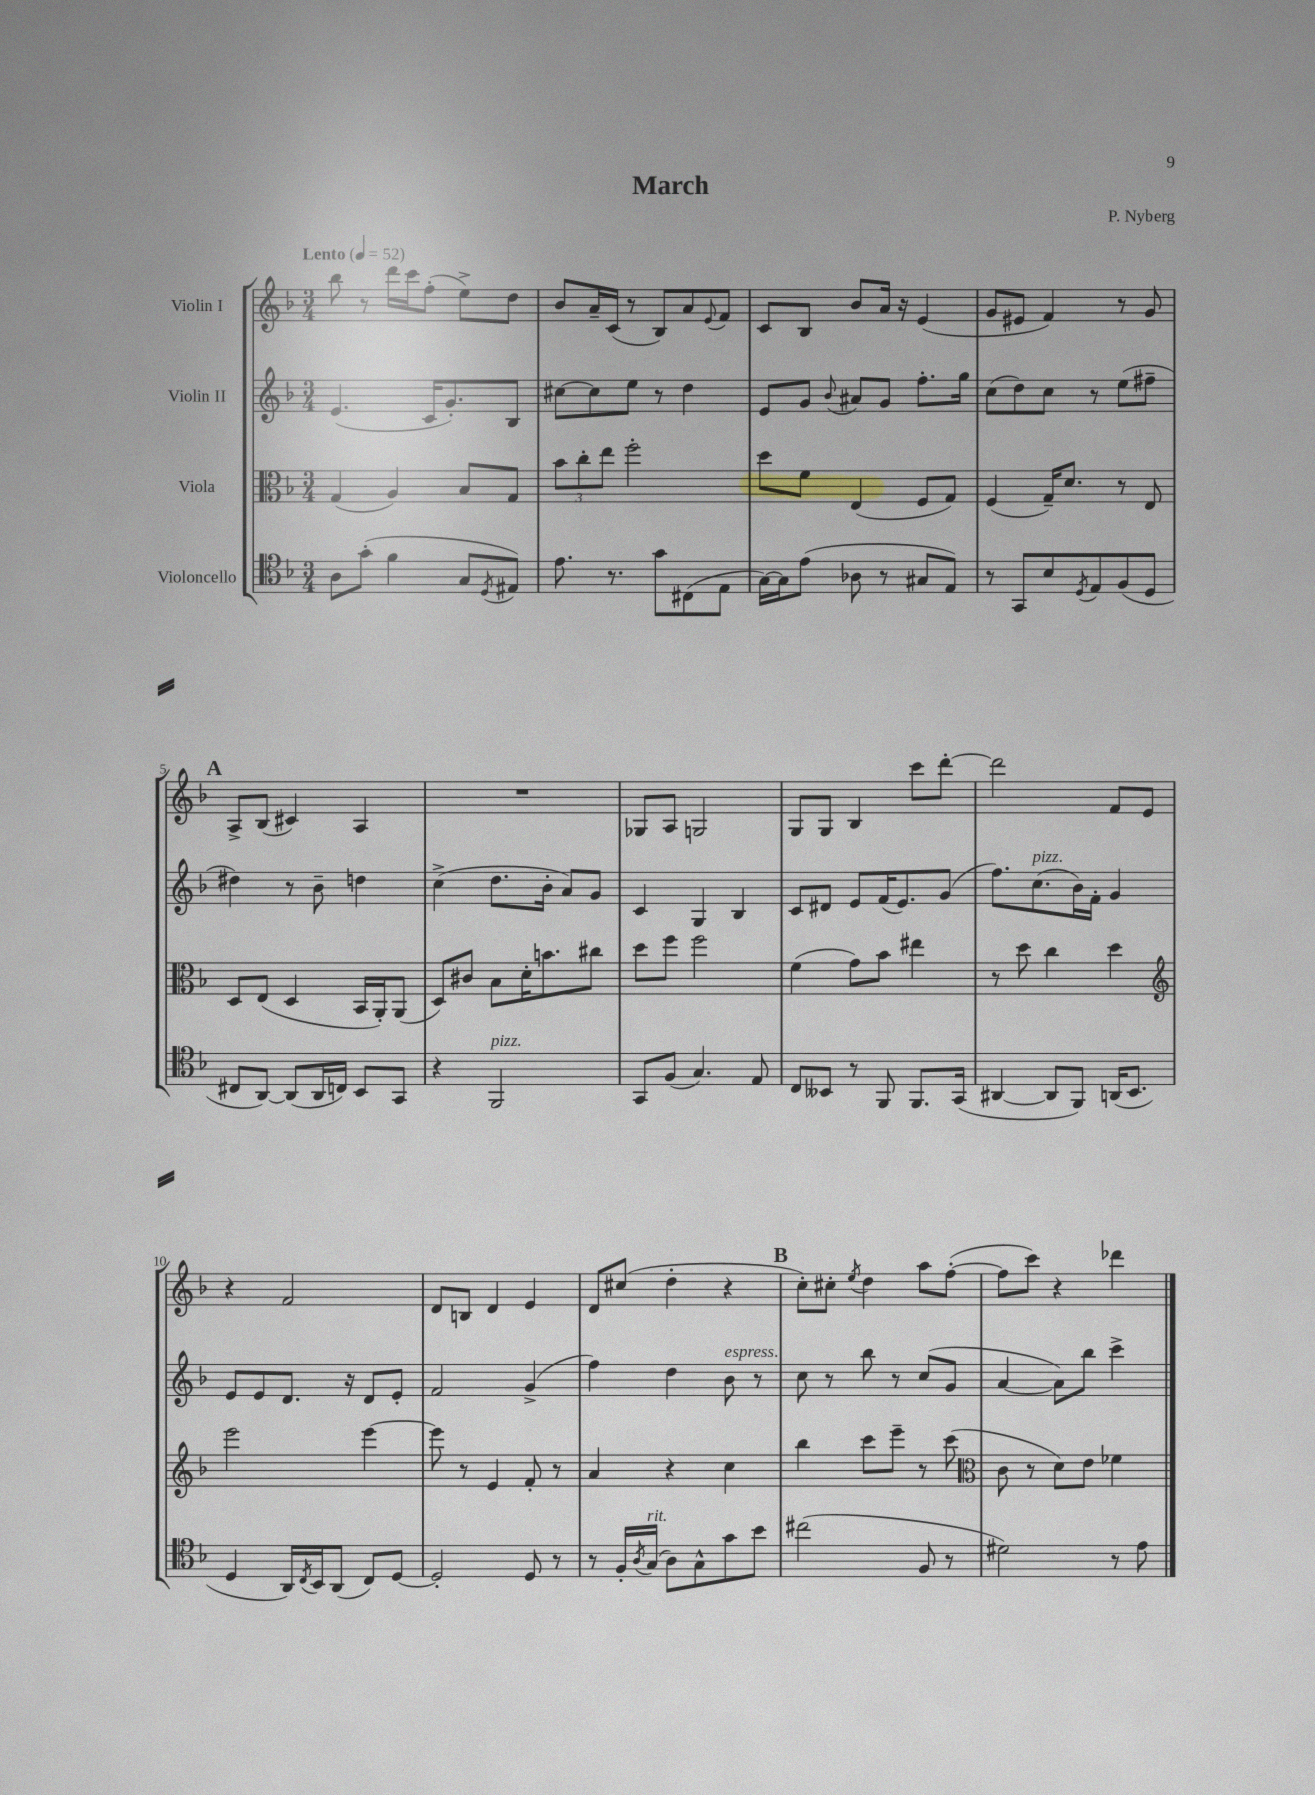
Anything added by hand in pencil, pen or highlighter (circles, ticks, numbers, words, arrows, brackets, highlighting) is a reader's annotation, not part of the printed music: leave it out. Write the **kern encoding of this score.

**kern	**kern	**kern	**kern
*staff4	*staff3	*staff2	*staff1
*clefC4	*clefC3	*clefG2	*clefG2
*k[b-]	*k[b-]	*k[b-]	*k[b-]
*M3/4	*M3/4	*M3/4	*M3/4
*MM52	*MM52	*MM52	*MM52
8A\L	(4G/	(4.e/	8bb-\
(8g'\J	.	.	8r
4f\	4A/)	.	16ddd\LL
.	.	.	16ccc\J
.	.	16c/LK	(8ff'\J
.	.	8.g'/)	.
8G/L	8B-/L	.	8ee^\L)
8qD/	.	.	.
8E#/J)	8G/J	8B-/J	8dd\J
=	=	=	=
8.e\	12b-\L	[8cc#\L	8b-/L
.	12cc'\	.	.
.	.	8cc#\]	16a~/L
.	12ee\J	.	.
8.r	.	.	(16c/JJ
.	2ff'\	8ee\J	8r
8g\L	.	8r	8B-/L)
(8C#\	.	4dd\	8a/
.	.	.	8qqe/
8E\J	.	.	8f/J
=	=	=	=
[16G\LL)	8dd\L	8e/L	8c/L
16G\]J	.	.	.
(8e\J	8f\J	8g/J	8B-/J
.	.	8qqb-/	.
8A-\	(4E/	8a#/L	8b-/L
8r	.	8g/J	16a/Jk
.	.	.	16r
8G#/L	8F/L	8.ff'\L	(4e/
8E/J)	8G/J)	.	.
.	.	16gg\Jk	.
=	=	=	=
8r	(4F/	(8cc\L	8g/L
8GG/L	.	8dd\)	8e#/J
8B-/	16G~/LK)	8cc\J	4f/)
.	8.d/J	.	.
8qD/	.	.	.
8E/	.	8r	.
(8F/	8r	(8ee\L	8r
8D/J	8E/	8ff#~\J	8g/
=	=	=	=
8C#/L	8D/L	4dd#\)	8A^/L
[8AA/J)	(8E/J	.	(8B-/J
(8AA/]L	4D/	8r	4c#/)
16AA/L	.	8b-~\	.
16C/JJ)	.	.	.
8BB-/L	16BB-/LL	4dd\	4A/
.	16AA'/J)	.	.
8GG/J	(8AA/J	.	.
=	=	=	=
4r	8D/L)	(4cc^\	2.r
.	8c#/J	.	.
2FF/	8B-\L	8.dd\L	.
.	16d'\K	.	.
.	8.b\	16b-'\Jk	.
.	.	8a/L)	.
.	8cc#\J	8g/J	.
=	=	=	=
8GG/L	8dd\L	4c/	8G-/L
(8F/J	8ff\J	.	8A/J
4.G/)	2ff\	4G/	2G/
.	.	4B-/	.
8E/	.	.	.
=	=	=	=
8C/L	(4f\	8c/L	8G/L
8BB--/J	.	8d#/J	8G/J
8r	8g\L)	8e/L	4B-/
8FF/	8b-\J	(16f/K	.
.	.	8.e/)	.
8.FF/L	4ee#\	.	8ccc\L
.	.	(8g/J	[8ddd'\J
(16GG/Jk	.	.	.
=	=	=	=
[4AA#/	8r	8.ff\L)	2ddd\]
.	8dd\	.	.
.	.	(8.cc\	.
8AA#/]L	4cc\	.	.
8FF/J)	.	16b-\L)	.
.	.	16f'\JJ	.
(16AA/LK	4dd\	4g/	8f/L
8.BB-/J	.	.	.
.	.	.	8e/J
=	=	=	=
*	*clefG2	*	*
4D/	2eee\	8e/L	4r
.	.	8e/	.
16AA/LL)	.	8.d/J	2f/
8qC/	.	.	.
16BB-/J	.	.	.
(8AA/J	.	.	.
.	.	16r	.
8C/L)	[4eee\	8d/L	.
[8D/J	.	8e'/J	.
=	=	=	=
2D'/]	8eee\]	2f/	8d/L
.	8r	.	8B/J
.	4e/	.	4d/
8D/	8f'/	(4g^/	4e/
8r	8r	.	.
=	=	=	=
8r	4a/	4ff\)	8d/L
16F'/LL	.	.	(8cc#/J
8qA/	.	.	.
(16G/JJ	.	.	.
8A\L)	4r	4dd\	4dd'\
8G^^\	.	.	.
8g\	4cc\	8b-\	4r
8b-\J	.	8r	.
=	=	=	=
(2cc#\	4bb-\	8cc\	8cc'\L)
.	.	8r	8cc#'\J
.	.	.	8qee/
.	8ccc\L	8bb-\	4dd\
.	8eee~\J	8r	.
8F/	8r	(8cc/L	8aa\L
8r	(8ccc\	8g/J	([8ff'\J
=	=	=	=
*	*clefC3	*	*
2d#\)	8c\	[4a/	8ff\]L
.	8r	.	8ccc\J)
.	8d\L)	8a\]L)	4r
.	8e\J	8bb-\J	.
8r	4f-\	4ccc^\	4ddd-\
8e\	.	.	.
==	==	==	==
*-	*-	*-	*-
